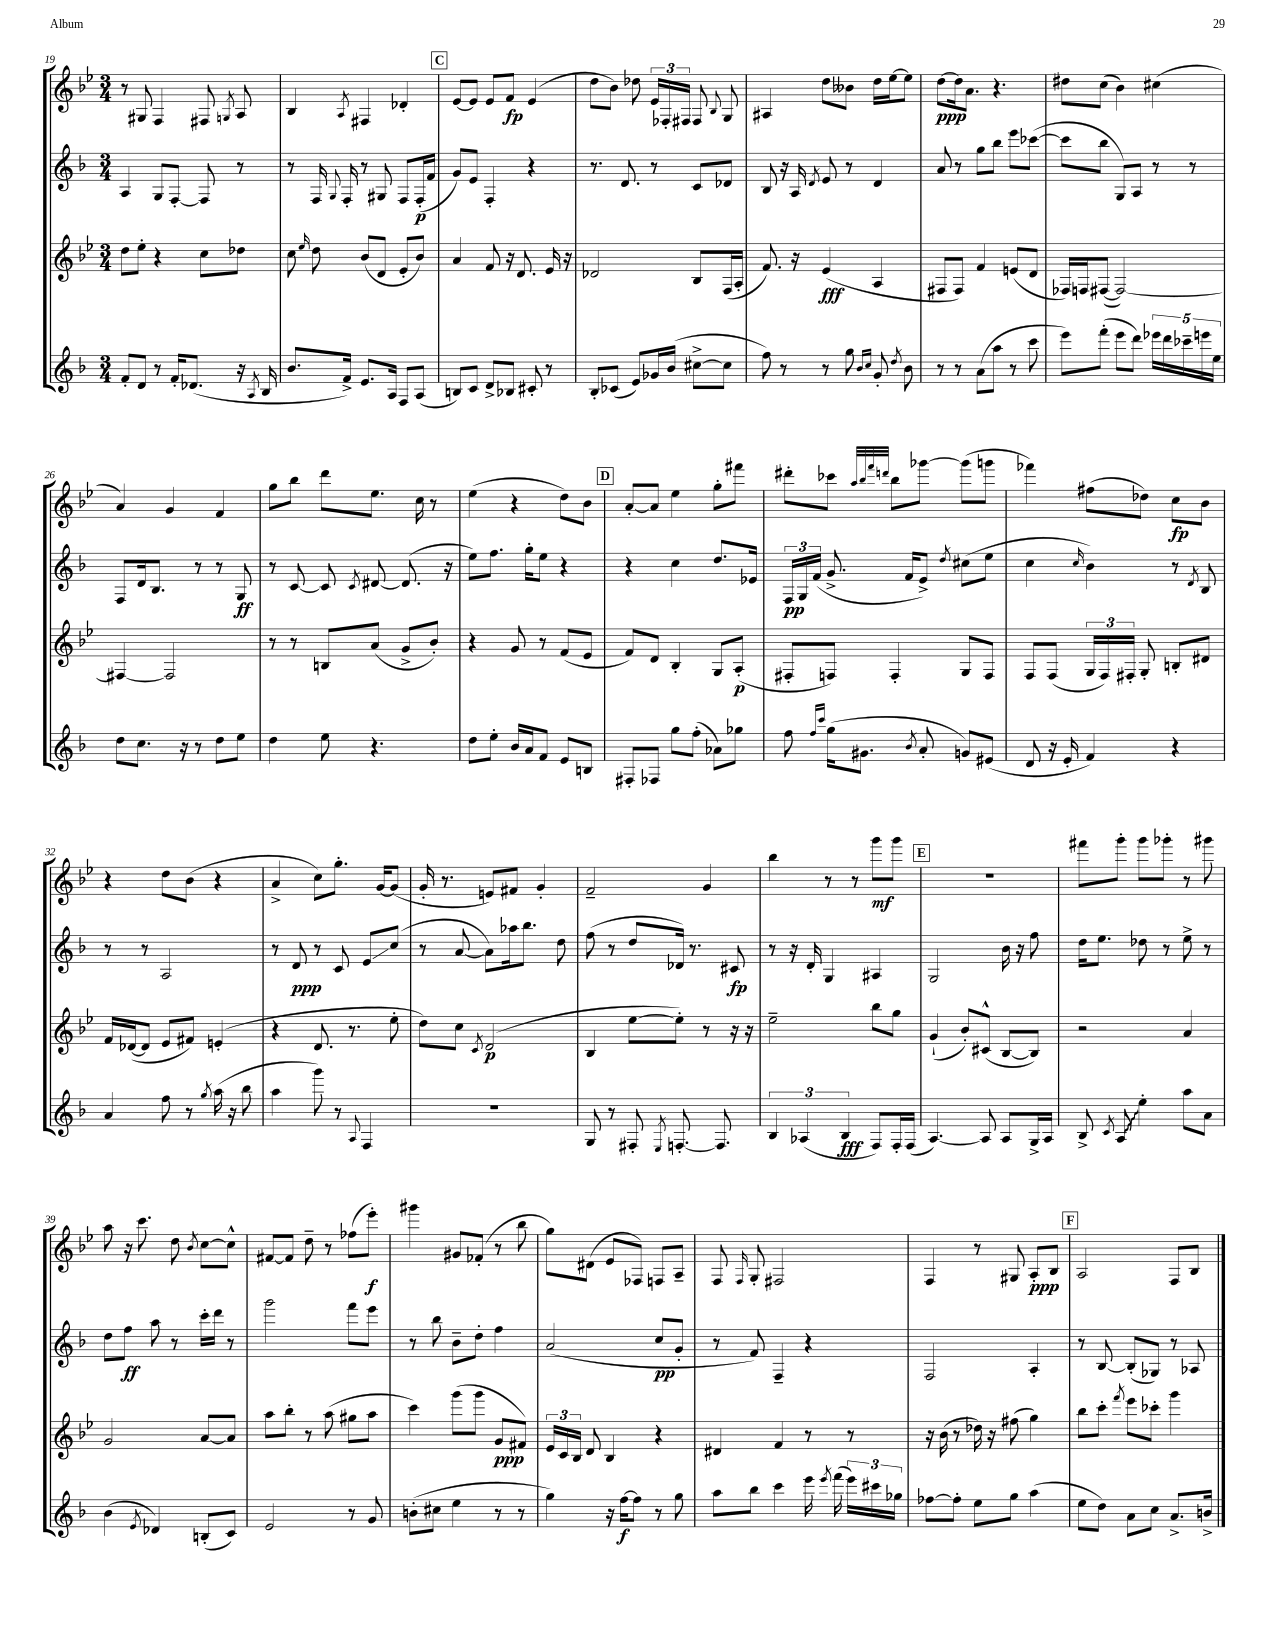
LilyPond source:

<<
\new StaffGroup <<
\new Staff = "s0" {
    \clef treble \key bes \major \numericTimeSignature \time 3/4
    \autoBeamOff r8 gis8 f4 fis8 \acciaccatura { g8 } a8 |
    bes4 \acciaccatura { a8 } fis4 des'4-. |
    \mark \markup { \box "C" } ees'8[~ ees'8] ees'8[ f'8]\fp ees'4( |
    d''8[ bes'8]) des''8 \tuplet 3/2 { ees'16[ fes16-. fis16] } fis8 \appoggiatura { bes8 } g8 |
    ais4 d''8[ beses'8] d''16[ ees''16~ ees''8] |
    d''8[~\ppp d''16 a'8.] r4. |
    dis''8[ c''8]( bes'4) cis''4( |
    a'4) g'4 f'4 |
    g''8[ bes''8] d'''8[ ees''8.] c''16 r8 |
    ees''4( r4 d''8[) bes'8] |
    \mark \markup { \box "D" } a'8[~-. a'8] ees''4 g''8[-. fis'''8] |
    dis'''8[-. ces'''8] \grace { a''32[ bes''32 f'''32 d'''32] } bes''8[ ges'''8]~ ges'''8[( g'''8] |
    fes'''4) fis''8[( des''8]) c''8[\fp bes'8] |
    r4 d''8[ bes'8]( r4 |
    a'4-> c''8[) g''8.]-. g'16[~ g'8]( |
    g'16-. r8. e'8[) fis'8] g'4-. |
    f'2-- g'4 |
    bes''4 r8 r8 g'''8[\mf g'''8] |
    \mark \markup { \box "E" } R2. |
    fis'''8[ g'''8]-. g'''8[ ges'''8]-. r8 gis'''8 |
    a''8 r16 c'''8. d''8 \acciaccatura { bes'8 } c''8[~ c''8]-^ |
    fis'8[~ fis'8] d''8-- r8 fes''8[( ees'''8]-.\f) |
    gis'''4 gis'8[ fes'8]-.( r8 bes''8 |
    g''8[) dis'8]( ees'8[ fes8]) f8[ a8]-- |
    f8 \grace { f16 } g8-. fis2 |
    f4 r8 gis8 a8[-.\ppp bes8] |
    \mark \markup { \box "F" } a2 f8[ bes8] \bar "|." |
}
\new Staff = "s1" {
    \clef treble \key f \major \numericTimeSignature \time 3/4
    \autoBeamOff a4 g8[ f8]~-. f8 r8 |
    r8 f16 \appoggiatura { g8 } f16-. r8 gis8 f8[ f16-.\p( f'16] |
    \mark \markup { \box "C" } g'8[) e'8] f4-. r4 |
    r8. d'8. r8 c'8[ des'8] |
    bes8 r16 a16 \acciaccatura { d'8 } e'8 r8 d'4 |
    a'8 r8 g''8[ bes''8] e'''8[ ces'''8]~( |
    ces'''8[ bes''8] g8[) a8] r8 r8 |
    f8[ d'16 bes8.] r8 r8 g8\ff |
    r8 c'8~ c'8 \acciaccatura { c'8 } dis'8~ dis'8.( r16 |
    e''8[) f''8.] g''16[-. e''8] r4 |
    \mark \markup { \box "D" } r4 c''4 d''8.[ ees'16] |
    \tuplet 3/2 { f16[\pp g16 f'16]( } g'8.-> f'16[ e'8]->) \acciaccatura { d''8 } cis''8[( e''8] |
    c''4 \grace { c''16 } bes'4) r8 \acciaccatura { d'8 } bes8 |
    r8 r8 a2 |
    r8 d'8\ppp r8 c'8 e'8[\glissando c''8]( |
    r8 a'8~ a'8[) aes''16 bes''8.] d''8 |
    f''8( r8 d''8[ des'16]) r8. cis'8\fp |
    r8 r16 d'16-. g4 ais4 |
    \mark \markup { \box "E" } g2 bes'16 r16 f''8 |
    d''16[ e''8.] des''8 r8 e''8-> r8 |
    d''8[ f''8]\ff a''8 r8 c'''16[-. d'''16] r8 |
    g'''2 f'''8[ e'''8] |
    r8 bes''8 bes'8[-- d''8]-. f''4 |
    a'2( c''8[\pp g'8]-. |
    r8 f'8) f4-- r4 |
    f2 a4-. |
    \mark \markup { \box "F" } r8 bes8~ bes8[-.( ges8]) r8 aes8 \bar "|." |
}
\new Staff = "s2" {
    \clef treble \key bes \major \numericTimeSignature \time 3/4
    \autoBeamOff d''8[ ees''8]-. r4 c''8[ des''8] |
    c''8 \grace { ees''16 } d''8 bes'8[( d'8] ees'8[-. bes'8]) |
    \mark \markup { \box "C" } a'4 f'8 r16 d'8. ees'16 r16 |
    des'2 bes8[ f16( a16]-. |
    f'8.) r16 ees'4\fff( a4 |
    fis8[ fis8]) f'4 e'8[( d'8] |
    fes16[) f16 fis8]~( fis2~) |
    fis4~ fis2 |
    r8 r8 b8[ a'8]( g'8[-> bes'8]-.) |
    r4 g'8 r8 f'8[( ees'8] |
    \mark \markup { \box "D" } f'8[) d'8] bes4-. g8[ a8]-.\p( |
    fis8[-. f8]) f4-. g8[ f8] |
    f8[ f8]( \tuplet 3/2 { g16[ f16) fis16]-. } g8-. b8[-. dis'8] |
    f'16[ des'16~( des'8] ees'8[ fis'8]) e'4-.( |
    r4 d'8. r8. ees''8-. |
    d''8[) c''8] \acciaccatura { c'8 } d'2\p( |
    bes4 ees''8[~ ees''8]-.) r8 r16 r16 |
    ees''2-- bes''8[ g''8] |
    \mark \markup { \box "E" } g'4-!( bes'8[-.) cis'8]-^( bes8[~ bes8]) |
    r2 a'4 |
    g'2 a'8[~ a'8] |
    a''8[ bes''8]-. r8 a''8( gis''8[ a''8] |
    c'''4) g'''8[( g'''8] g'8[\ppp fis'8]) |
    \tuplet 3/2 { ees'16[ c'16 bes16] } d'8 bes4 r4 |
    dis'4 f'4 r8 r8 |
    r16 bes'16( r8 des''16) r16 fis''8( g''4) |
    \mark \markup { \box "F" } bes''8[ c'''8]-. \acciaccatura { f'''8 } ees'''8[ ces'''8]-. g'''4 \bar "|." |
}
\new Staff = "s3" {
    \clef treble \key f \major \numericTimeSignature \time 3/4
    \autoBeamOff f'8[-. d'8] r8 f'16[-. des'8.]( r16 \acciaccatura { a8 } bes16 |
    bes'8.[ f'16]->) e'8.[ a16] f8[ a8]( |
    \mark \markup { \box "C" } b8[) c'8] d'8[-> bes8] cis'8-. r8 |
    bes8[-. ces'8]( e'8[) ges'16 bes'16]( cis''8[~-> cis''8] |
    f''8) r8 r8 g''8 \grace { bes'16[ c''16] } g'8-. \acciaccatura { d''8 } bes'8 |
    r8 r8 a'8[( a''8] r8 c'''8 |
    e'''8[) f'''8]-.( e'''8[ d'''8]) \tuplet 5/4 { ees'''16[ d'''16 ces'''16-- e'''16 e''16] } |
    d''8[ c''8.] r16 r8 d''8[ e''8] |
    d''4 e''8 r4. |
    d''8[ e''8]-. bes'16[ a'16 f'8] e'8[ b8] |
    \mark \markup { \box "D" } fis8[-. fes8] g''8[ f''8]-.( aes'8[) ges''8] |
    f''8 \grace { f''16[ c'''16] } g''16[( gis'8.] \acciaccatura { bes'8 } a'8-. g'8[) eis'8]( |
    d'8 r16 e'16-. f'4) r4 |
    a'4 f''8 r8 \acciaccatura { g''8 } a''16( r16 bes''8 |
    a''4 g'''8) r8 \appoggiatura { a8 } f4 |
    R2. |
    g8 r8 fis8-. \acciaccatura { e8 } f8.~-. f8. |
    \tuplet 3/2 { bes4 aes4( bes4\fff } f8[) f16-. f16]( |
    \mark \markup { \box "E" } a4.~) a8 a8[ g16-> a16] |
    bes8-> \acciaccatura { c'8 } \once \override Glissando.style = #'zigzag a8\glissando e''4-. a''8[ a'8] |
    bes'4( \acciaccatura { e'8 } des'4) b8[-.( c'8]) |
    e'2 r8 g'8 |
    b'8[-.( cis''8] e''4 r8 r8 |
    g''4) r16 f''16[~\f f''8] r8 g''8 |
    a''8[ bes''8] c'''4 e'''16 \acciaccatura { e'''8 } f'''16( \tuplet 3/2 { e'''16[) cis'''16 ges''16] } |
    fes''8[~ fes''8]-. e''8[ g''8] a''4( |
    \mark \markup { \box "F" } e''8[ d''8]) a'8[ c''8] a'8.[-> b'16]-> \bar "|." |
}
>>
>>
\layout { \context { \Score currentBarNumber = #19 } }
